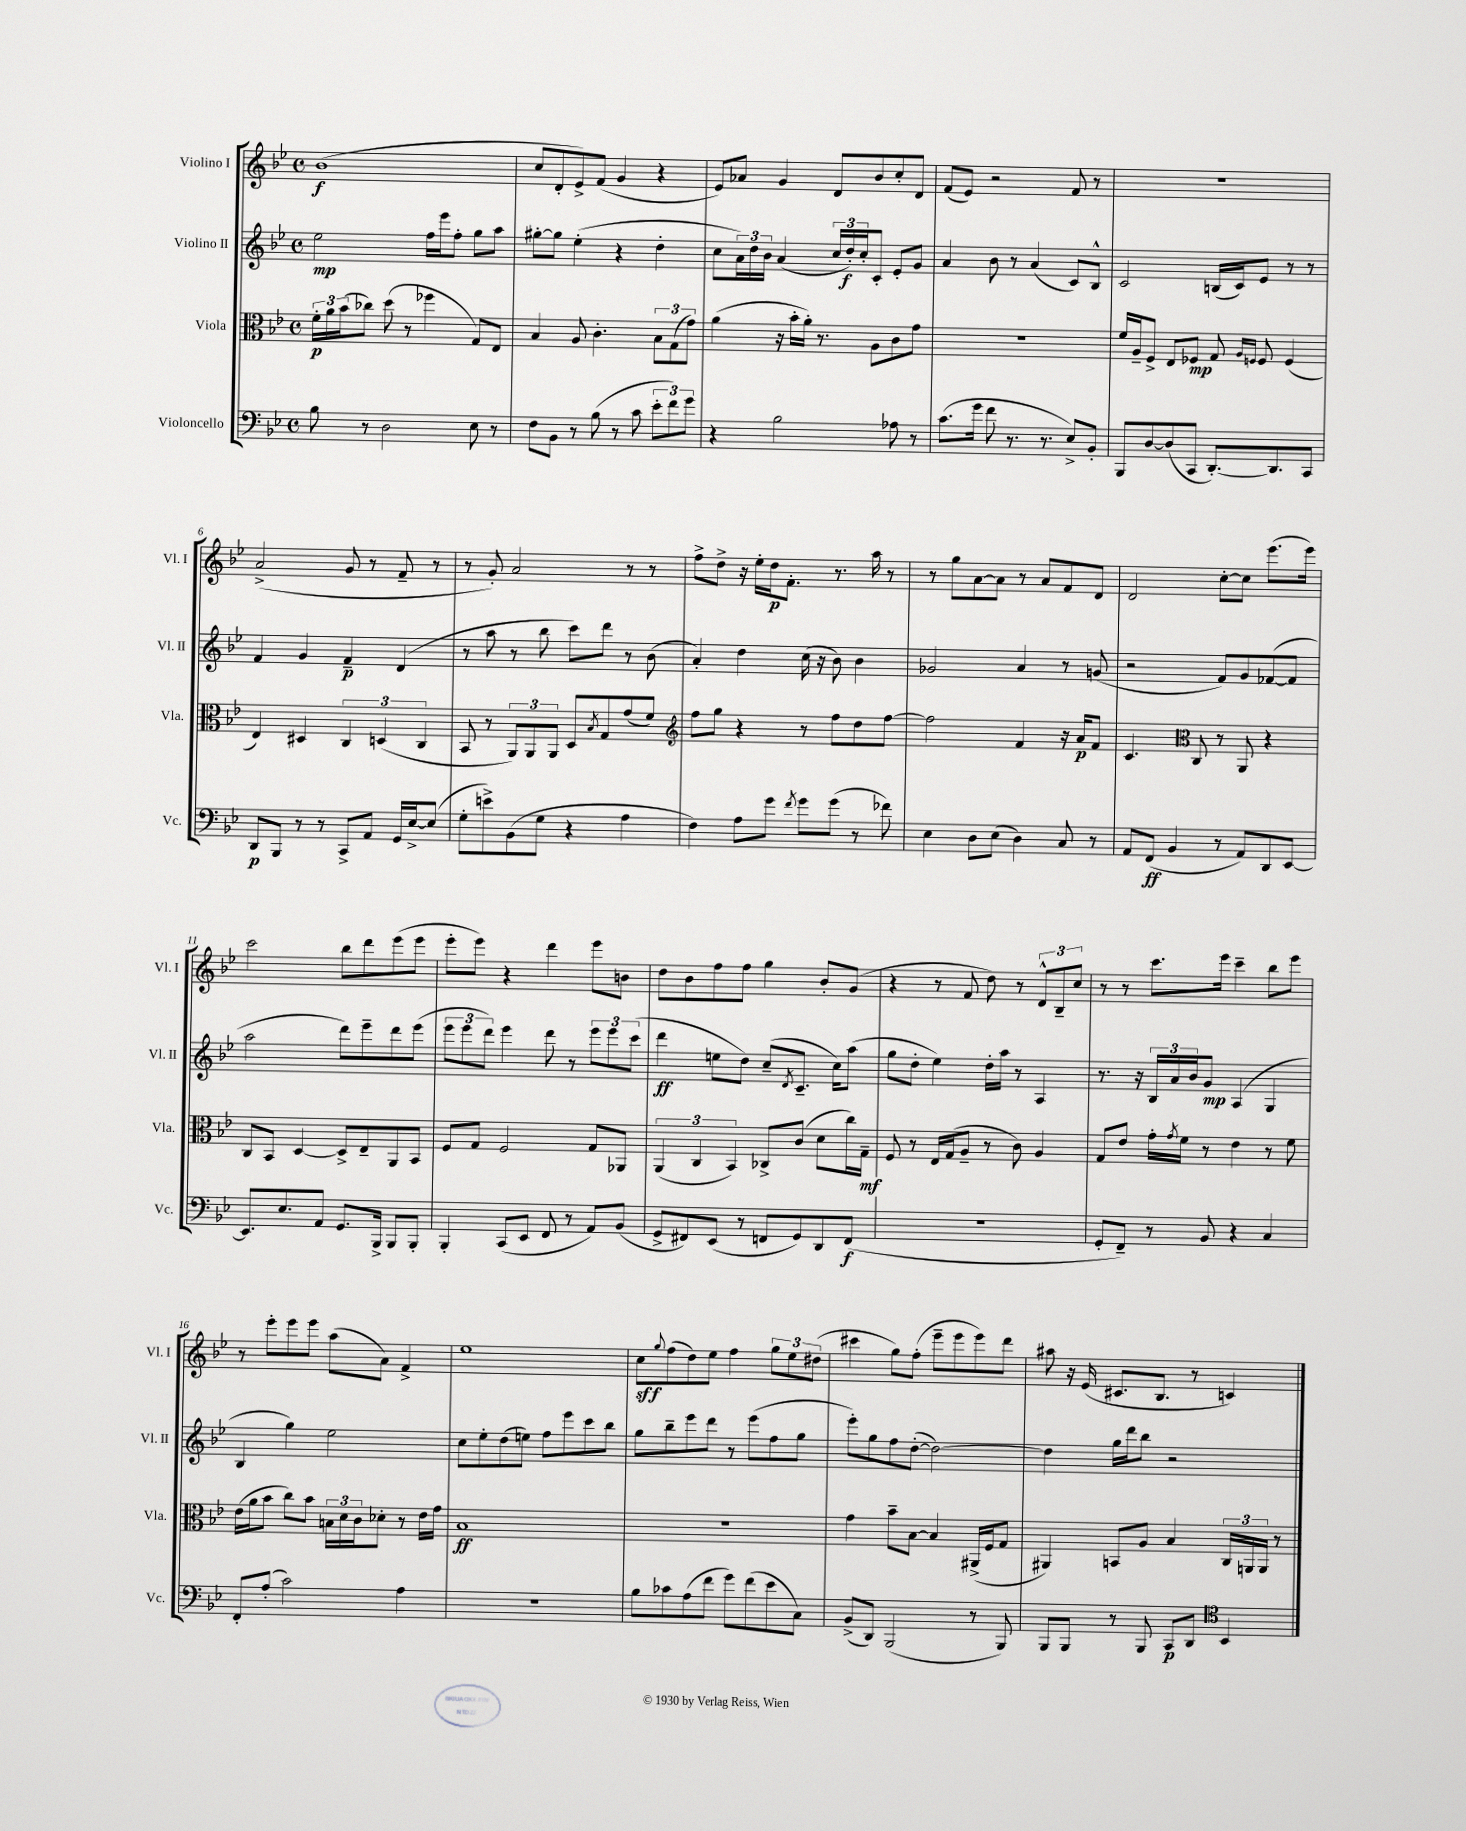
<<
\new StaffGroup <<
\new Staff = "s0" \with { instrumentName = "Violino I" shortInstrumentName = "Vl. I" } {
    \clef treble \key bes \major \defaultTimeSignature \time 4/4
    bes'1\f( |
    c''8 d'8-. ees'8->) f'8( g'4 r4 |
    ees'8) aes'8 g'4 d'8 bes'8 c''8-. d'8 |
    f'8( ees'8) r2 f'8 r8 |
    R1 |
    a'2->( g'8 r8 f'8-- r8 |
    r8 g'8-.) a'2 r8 r8 |
    f''8-> d''8-> r16 ees''16-. d''16\p f'8.-. r8. a''16 r8 |
    r8 g''8 a'8~ a'8 r8 a'8 f'8 d'8 |
    d'2 c''8~-. c''8 ees'''8.( ees'''16) |
    c'''2 bes''8 d'''8 ees'''8( ees'''8 |
    ees'''8-. ees'''8) r4 d'''4 ees'''8 b'8 |
    d''8 bes'8 f''8 f''8 g''4 bes'8-. g'8( |
    r4 r8 f'8 d''8) r8 \tuplet 3/2 { d'8-^ bes8-- c''8 } |
    r8 r8 c'''8. ees'''16 c'''4-- bes''8 ees'''8 |
    r8 ees'''8-. ees'''8 ees'''8 a''8( a'8) f'4-> |
    ees''1 |
    c''8\sff \appoggiatura { g''8 } f''8( d''8) ees''8 f''4 \tuplet 3/2 { g''8 ees''8 dis''8( } |
    cis'''4 g''8) f''8-.( ees'''8-- ees'''8 ees'''8) d'''8 |
    ais''8 r16 ees'16( cis'8. bes8. r8 c'4) \bar "|." |
}
\new Staff = "s1" \with { instrumentName = "Violino II" shortInstrumentName = "Vl. II" } {
    \clef treble \key bes \major \defaultTimeSignature \time 4/4
    ees''2\mp f''16 ees'''16 f''8-. g''8 a''8 |
    gis''8~-. gis''8 ees''4-.( r4 d''4-. |
    c''8 \tuplet 3/2 { a'16) d''16 bes'16 } a'4( \tuplet 3/2 { c''16 d''16-.\f) c''16-. } c'8-. ees'8-. g'8 |
    a'4 bes'8 r8 a'4( c'8) bes8-^ |
    c'2 b16( c'16) ees'8 r8 r8 |
    f'4 g'4 f'4--\p d'4( |
    r8 a''8 r8 bes''8 c'''8) d'''8 r8 bes'8( |
    a'4-.) d''4 c''16( r16 bes'8) bes'4 |
    ges'2 a'4 r8 g'8( |
    r2 f'8) g'8 fes'8~( fes'8 |
    a''2 d'''8) ees'''8-- d'''8 ees'''8( |
    \tuplet 3/2 { ees'''8 ees'''8 d'''8) } ees'''4 d'''8 r8 \tuplet 3/2 { ees'''8 ees'''8 c'''8( } |
    d'''4\ff e''8 d''8) c''8--( \acciaccatura { d'8 } c'8.-- c''16) a''8( |
    g''8 d''8-. ees''4) d''16-. a''16 r8 a4 |
    r8. r16 \tuplet 3/2 { bes16 a'16 bes'16 } g'8\mp a4( g4 |
    bes4 g''4) ees''2 |
    c''8 ees''8-. d''8( e''8) f''8 ees'''8 c'''8 bes''8 |
    g''8 bes''8-- ees'''8 d'''8 r8 ees'''8( f''8 g''8 |
    ees'''8-.) g''8 f''8 d''8~-.( d''2~) |
    d''4 g''16 d'''16 bes''8 r2 \bar "|." |
}
\new Staff = "s2" \with { instrumentName = "Viola" shortInstrumentName = "Vla." } {
    \clef alto \key bes \major \defaultTimeSignature \time 4/4
    \tuplet 3/2 { f'16-.\p a'16 bes'16( } ces''8) d''8( r8 fes''4 g8) ees8 |
    bes4 a8 c'4.-. \tuplet 3/2 { bes8 g8( g'8) } |
    a'4( r16 bes'16-. a'16-.) r8. a8 c'8 g'8 |
    R1 |
    f'16 a16-- f8-> ees8 fes8\mp g8 \grace { a16 f16 } f8 f4( |
    ees4) dis4 \tuplet 3/2 { c4 d4( c4 } |
    bes,8 r8 \tuplet 3/2 { a,8) a,8 a,8 } d8 \acciaccatura { bes8 } g8 g'8( f'8) |
    \clef treble f''8 g''8 r4 r8 f''8 d''8 f''8~ |
    f''2 f'4 r16 a'16\p f'8 |
    c'4. \clef alto c8 r8 a,8 r4 |
    c8 bes,8 d4~ d8-> ees8-- a,8 bes,8 |
    f8 g8 f2 g8 aes,8 |
    \tuplet 3/2 { a,4( c4 bes,4) } ces8-> c'8( d'8 c''16) g16--\mf |
    f8 r8 ees16 g16( a8-- r8 c'8) a4 |
    g8 ees'8 g'16-. \acciaccatura { g'8 } f'16 r8 ees'4 r8 f'8 |
    ees'16( a'16 bes'8 c''8) bes'8 \tuplet 3/2 { b16 d'16 c'16 } des'8-. r8 ees'16 g'16 |
    bes1\ff |
    r1 |
    g'4 bes'8-- bes8~ bes4 ais,16->( f16 g8 |
    ais,4) b,8 a8 bes4 \tuplet 3/2 { c16 a,16 a,16 } r8 \bar "|." |
}
\new Staff = "s3" \with { instrumentName = "Violoncello" shortInstrumentName = "Vc." } {
    \clef bass \key bes \major \defaultTimeSignature \time 4/4
    bes8 r8 d2 ees8 r8 |
    f8 bes,8 r8 bes8( r8 c'8 \tuplet 3/2 { ees'8-. f'8) g'8 } |
    r4 bes2 aes8 r8 |
    c'8.( g'16 f'8 r8. r8. ees8->) bes,8-. |
    bes,,8 d8~ d8( c,8 d,8.~-.) d,8. c,8 |
    d,8\p bes,,8 r8 r8 c,8-> a,8 g,16 ees16~-> ees8( |
    g8-. e'8->) bes,8( g8 r4 a4 |
    f4) a8 g'8 \acciaccatura { f'8 } g'8 g'8( r8 fes'8) |
    ees4 d8 ees8( d4) c8 r8 |
    a,8 f,8\ff( bes,4 r8 a,8) d,8 ees,8~ |
    ees,8. ees8. a,8 g,8. bes,,16-> bes,,8 bes,,8-. |
    bes,,4-. c,8( ees,8 f,8 r8 a,8) bes,8( |
    g,8-> fis,8) ees,8( r8 f,8 g,8) d,8 f,8\f( |
    R1 |
    g,8-. f,8--) r8 bes,8 r4 c4 |
    f,8-. a8-.( c'2) a4 |
    R1 |
    bes8 ces'8 a8( f'8 g'8) f'8( ees'8 c8) |
    bes,8->( d,8) bes,,2( r8 bes,,8) |
    bes,,8 bes,,8 r8 bes,,8 c,8\p d,8 \clef tenor bes,4 \bar "|." |
}
>>
>>
